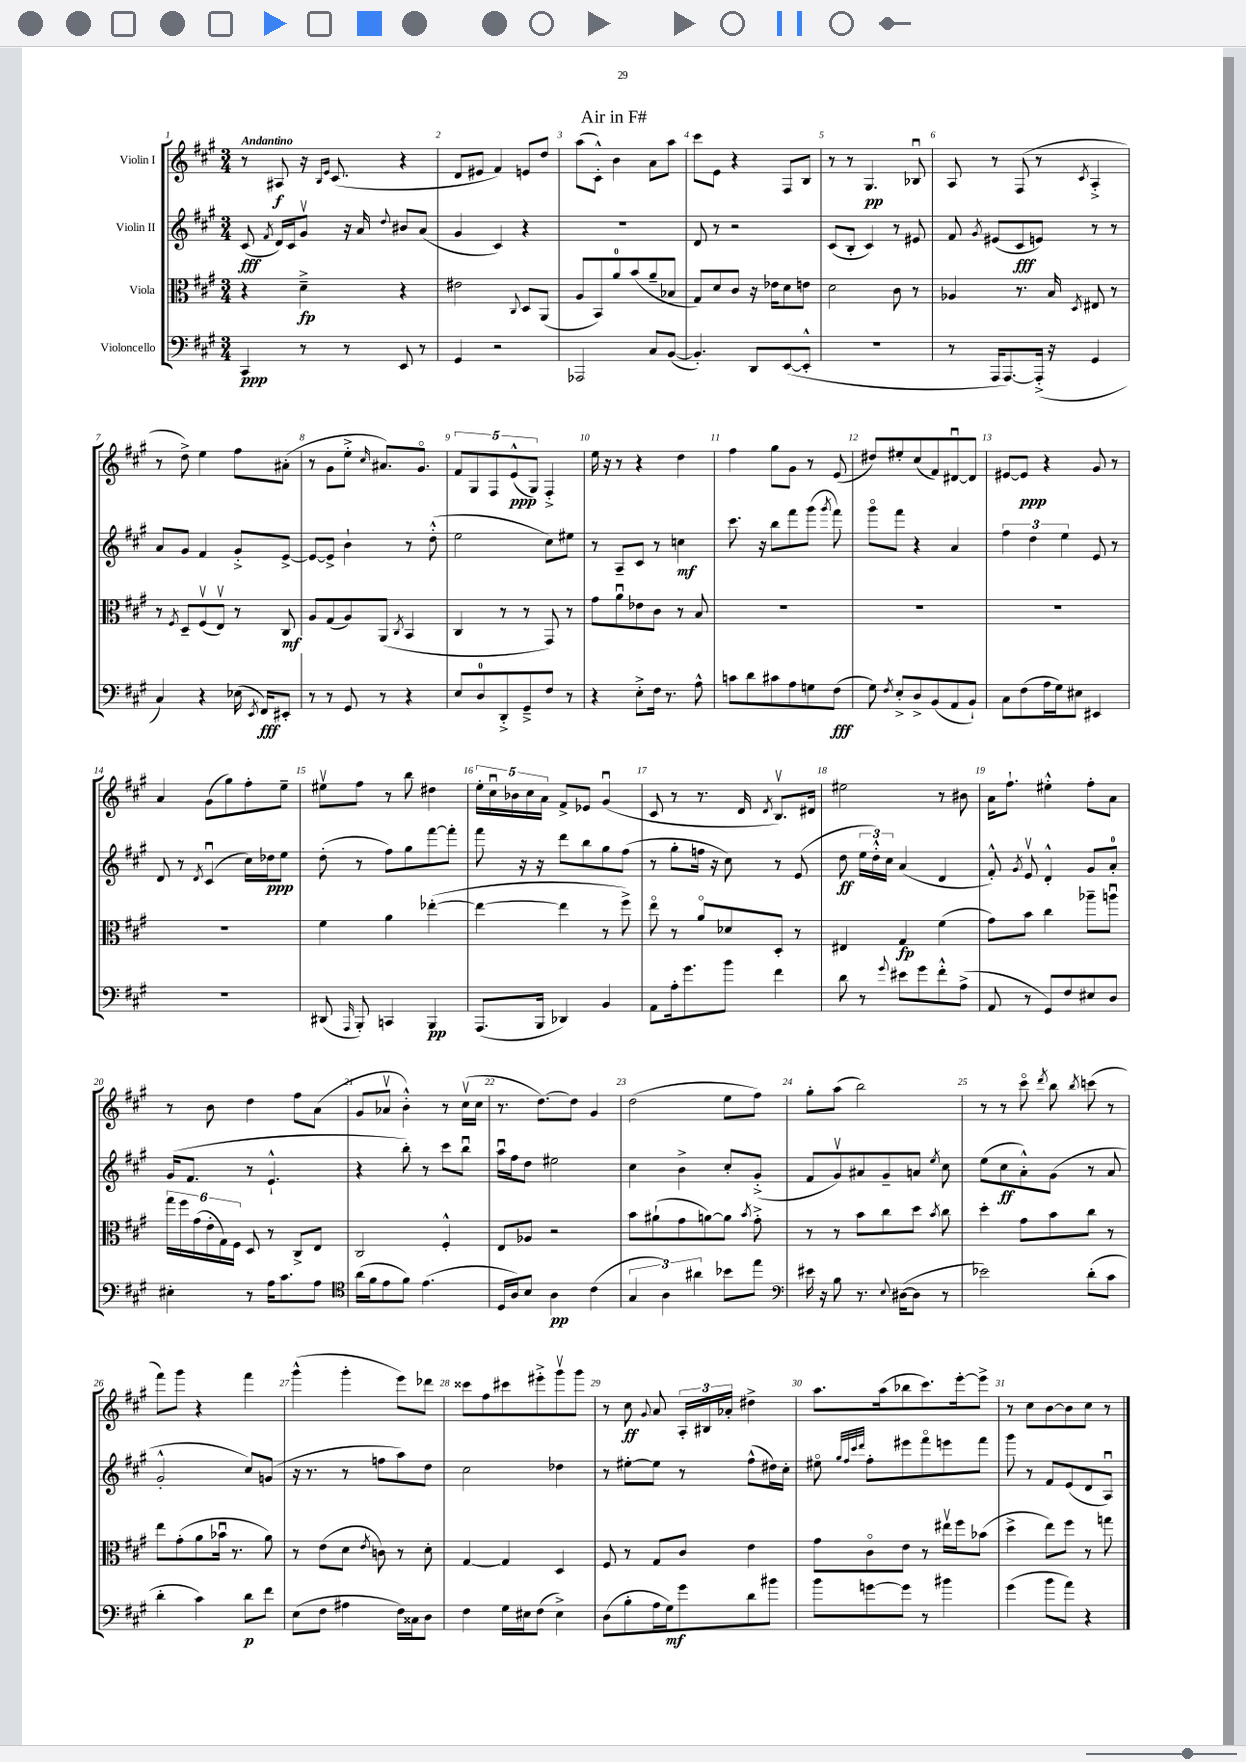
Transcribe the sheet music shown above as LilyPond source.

\header { title = "Air in F#" }
<<
\new StaffGroup <<
\new Staff = "s0" \with { instrumentName = "Violin I" } {
    \clef treble \key a \major \numericTimeSignature \time 3/4 \tempo "Andantino"
    \autoBeamOff r8 ais8\f r16 \grace { b16[ e'16] } cis'8.( r4 |
    d'8[ eis'8] fis'4) e'8[ d''8] |
    a''8[( cis'8]-.-^) b'4 a'8[ a''8] |
    cis'''8[ e'8] r4 fis8[ b8] |
    r8 r8 gis4.\pp bes8\downbow |
    a8 r8 fis8( r8 \acciaccatura { cis'8 } a4-.-> |
    r8 d''8->) e''4 fis''8[ ais'8]-.( |
    r8 gis'8[ e''8]-.-> \grace { cis''16 } ais'8.[) gis'8.]\flageolet |
    \tuplet 5/4 { fis'8[ gis8 fis8 e'8-^\ppp( gis8]) } fis4-.-> |
    e''16 r16 r8 r4 d''4 |
    fis''4 gis''8[ gis'8] r8 e'8( |
    dis''8[) eis''8-. cis''8( fis'8) dis'8~\downbow dis'8] |
    eis'8[~ eis'8]\ppp r4 gis'8 r8 |
    a'4 gis'8[( gis''8) fis''8-. e''8]-- |
    eis''8[\upbow fis''8] r8 b''8 dis''4 |
    \tuplet 5/4 { e''16[-. cis''16\downbow bes'16 cis''16 a'16] } fis'8[-> ees'8] gis'4\downbow( |
    cis'8 r8 r8. d'16 \acciaccatura { d'8 } b8.[\upbow) dis'16] |
    eis''2 r8 bis'8 |
    a'16[ fis''8.]-! eis''4-.-^ fis''8[-. a'8] |
    r8 b'8 d''4 fis''8[ a'8]( |
    gis'8[ aes'8]\upbow b'4-.-^) r8 cis''16[\upbow( cis''16] |
    r8. d''8.[~) d''8] gis'4 |
    d''2( e''8[ fis''8]) |
    gis''8[-. a''8]( b''2) |
    r8 r8 cis'''8\flageolet \acciaccatura { d'''8 } b''8 \acciaccatura { b''8 } c'''8( r8 |
    fis'''8[) gis'''8] r4 fis'''4 |
    gis'''4-^( gis'''4-. e'''8[) des'''8] |
    cisis'''8[ fis''8 cis'''8 eis'''8-.-> gis'''8\upbow gis'''8] |
    r8 cis''8\ff \appoggiatura { gis'8 } a'8 \tuplet 3/2 { a16[-. bis16 aes'16]-. } dis''4-> |
    a''8.[ a''16( bes''8 cis'''8.) e'''16~-. e'''8]-> |
    r8 cis''8[ b'8~ b'8 cis''8] r8 \bar "|." |
}
\new Staff = "s1" \with { instrumentName = "Violin II" } {
    \clef treble \key a \major \numericTimeSignature \time 3/4
    \autoBeamOff cis'8\fff( \acciaccatura { fis'8 } d'16[) cis'16 gis'8]\upbow r16 a'16 \appoggiatura { d''8 } bis'8[ a'8]( |
    gis'4 cis'4) r4 |
    R2. |
    d'8 r8 r2 |
    cis'8[( b8]-. cis'4) r8 eis'8 |
    fis'8 \acciaccatura { gis'8 } eis'8[( cis'8\fff e'8]) r8 r8 |
    a'8[ gis'8] fis'4 gis'8[-.-> e'8]~-> |
    e'8[~ e'8]-> b'4-! r8 d''8-.-^( |
    e''2 cis''8[) eis''8] |
    r8 a8[-- cis'8] r8 c''4\mf |
    cis'''8. r16 b''8[ fis'''8 gis'''8]( \acciaccatura { gis'''8 } fis'''8) |
    gis'''8[\flageolet fis'''8] r4 a'4 |
    \tuplet 3/2 { fis''4 d''4 e''4 } e'8 r8 |
    d'8 r8 \acciaccatura { d'8 } cis'4\downbow( cis''16[) des''16\ppp e''8] |
    d''8-.( r8 fis''8[) gis''8 fis'''8~ fis'''8]-. |
    fis'''8 r16 r16 d'''8[ b''8 gis''8 fis''8]( |
    r8 gis''8[-. f''16] r16 cis''8) r8 e'8( |
    d''8\ff \tuplet 3/2 { e''16[ d''16-.-^) cis''16] } a'4( d'4 |
    fis'8-.-^) \acciaccatura { gis'8 } e'8\upbow d'4-.-^ gis'8[ a'8]-0-. |
    gis'16[( fis'8.] r8 e'4.-!-^ |
    r4 b''8-.) r8 cis'''8[ b''8]\downbow |
    a''16[\downbow fis''16 d''8] eis''2 |
    cis''4 b'4-> cis''8[-. gis'8]-.->( |
    fis'8[ gis'8\upbow) ais'8 gis'8-- a'8] \acciaccatura { e''8 } cis''8 |
    e''8[( cis''8\ff a'8-.-^) gis'8]( r8 a'8 |
    gis'2-.-^ cis''8[) g'8]( |
    r16 r8. r8 f''8[ a''8) d''8] |
    cis''2 des''4 |
    r8 eis''8[~-. eis''8] r8 fis''8[-^( dis''16) cis''16]-. |
    eis''8\flageolet \grace { gis''32[ fis''32 cis'''32 d'''32] } fis''8[-. eis'''8 fis'''8\flageolet e'''8 fis'''8] |
    gis'''8 r8 fis'8[ e'8( d'8 a8]\downbow) \bar "|." |
}
\new Staff = "s2" \with { instrumentName = "Viola" } {
    \clef alto \key a \major \numericTimeSignature \time 3/4
    \autoBeamOff r4 d'4--->\fp r4 |
    eis'2 \appoggiatura { cis8 } d8[ a,8]( |
    a8[ b,8) a'8-0 b'8( a'8-- bes8] |
    gis8[) d'8 cis'8] r16 ees'16[ d'8 e'8] |
    d'2 cis'8 r8 |
    aes4 r8. b16 \acciaccatura { d8 } eis8 r8 |
    r8 \acciaccatura { fis8 } d8[-- fis8\upbow( e8]\upbow) r8 cis8\mf |
    a8[ gis8( a8) a,8]( \acciaccatura { cis8 } b,4 |
    cis4 r8 r8 gis,8) r8 |
    gis'8[ a'8\downbow ees'8 cis'8] r8 b8 |
    R2. |
    R2. |
    R2. |
    R2. |
    fis'4 a'4 ees''4~-.( |
    ees''4~ ees''4 r8 fis''8->) |
    e''8\flageolet r8 a'8[\flageolet des'8 d8]-. r8 |
    eis4 gis4\fp fis'4( |
    gis'8[) b'8] cis''4 aes''8[-- a''8]\downbow |
    \tuplet 6/4 { gis''16[ fis''16 gis'16( e'16-. gis16) fis16] } d8 r8 cis8[-> e8] |
    cis2 fis4-.-^ |
    e8[ aes8] r2 |
    b'8[ ais'8-!( gis'8 a'8~) a'8] \acciaccatura { b'8 } gis'8-.-> |
    r8 r8 b'8[ cis''8 d''8] \acciaccatura { b'8 } cis''8 |
    d''4-. gis'8[ b'8 cis''8] r8 |
    e''8[ gis'8-.( a'8 bes'16]\downbow r8. a'8) |
    r8 e'8[( d'8] \acciaccatura { e'8 } c'8) r8 d'8-. |
    gis4~ gis4 d4 |
    fis8 r8 gis8[ cis'8] e'4 |
    gis'8[ cis'8\flageolet e'8] r8 eis''16[\upbow fis''16 bes'8]( |
    d''4-> e''8[) fis''8] r8 g''8 \bar "|." |
}
\new Staff = "s3" \with { instrumentName = "Violoncello" } {
    \clef bass \key a \major \numericTimeSignature \time 3/4
    \autoBeamOff cis,4\ppp r8 r8 e,8 r8 |
    gis,4 r2 |
    aes,,2 cis8[ b,8]~( |
    b,4.-.) d,8[ e,8~( e,8]-.-^ |
    R2. |
    r8 a,,16[ a,,8.~) a,,16]-.->( r16 gis,4 |
    cis4) r4 ees16( \acciaccatura { e,8 } fis,16[\fff) eis,8]-. |
    r8 r8 gis,8 r8 r4 |
    e8[ d8-0 d,8-.-> gis,8---> fis8] r8 |
    r4 e8[-.-> fis16] r8. a8-^ |
    c'8[ d'8 cis'8 a8 g8 fis8]\fff( |
    gis8) \acciaccatura { fis8 } e8[-.-> d8-> b,8( a,8 b,8]-!) |
    cis8[ fis8( a16 gis16) eis8] eis,4 |
    R2. |
    dis,8( \grace { a,,16 } b,,8-.) c,4 b,,4\pp |
    a,,8.[( b,,16] des,4) b,4 |
    a,8[ a16-. gis'8. b'8] fis'4 |
    d'8 r8 \appoggiatura { gis'8 } eis'8[ gis'8 fis'8-.-^ a8]->( |
    a,8 r8 gis,8[) fis8 eis8 d8] |
    eis4-. r8 a16[ cis'8. a8] |
    \clef tenor a'16[( fis'16 e'8 fis'8]) e'4.( |
    d16[ a16) b8] a4\pp cis'4( |
    \tuplet 3/2 { gis4 a4) ais'4 } bes'8[ e''8] |
    \clef bass eis'16 r16 b8 r8. \appoggiatura { e8 } dis16[~( dis8] r8 |
    ees'2) d'8[-.( cis'8] |
    d'4-. cis'4) d'8[\p fis'8] |
    e8[( fis8] ais4 fis16[) cisis16 d8] |
    fis4 gis16[ eis16 fis8]( eis4->) |
    d8[( b8-. a16 gis16\mf) gis'8 d'8 bis'8] |
    b'8[ g'8~ g'8] r8 bis'4 |
    gis'4( b'8[ a'8]) r4 \bar "|." |
}
>>
>>
\layout { \context { \Score \override BarNumber.break-visibility = ##(#f #t #t) barNumberVisibility = #all-bar-numbers-visible } }
